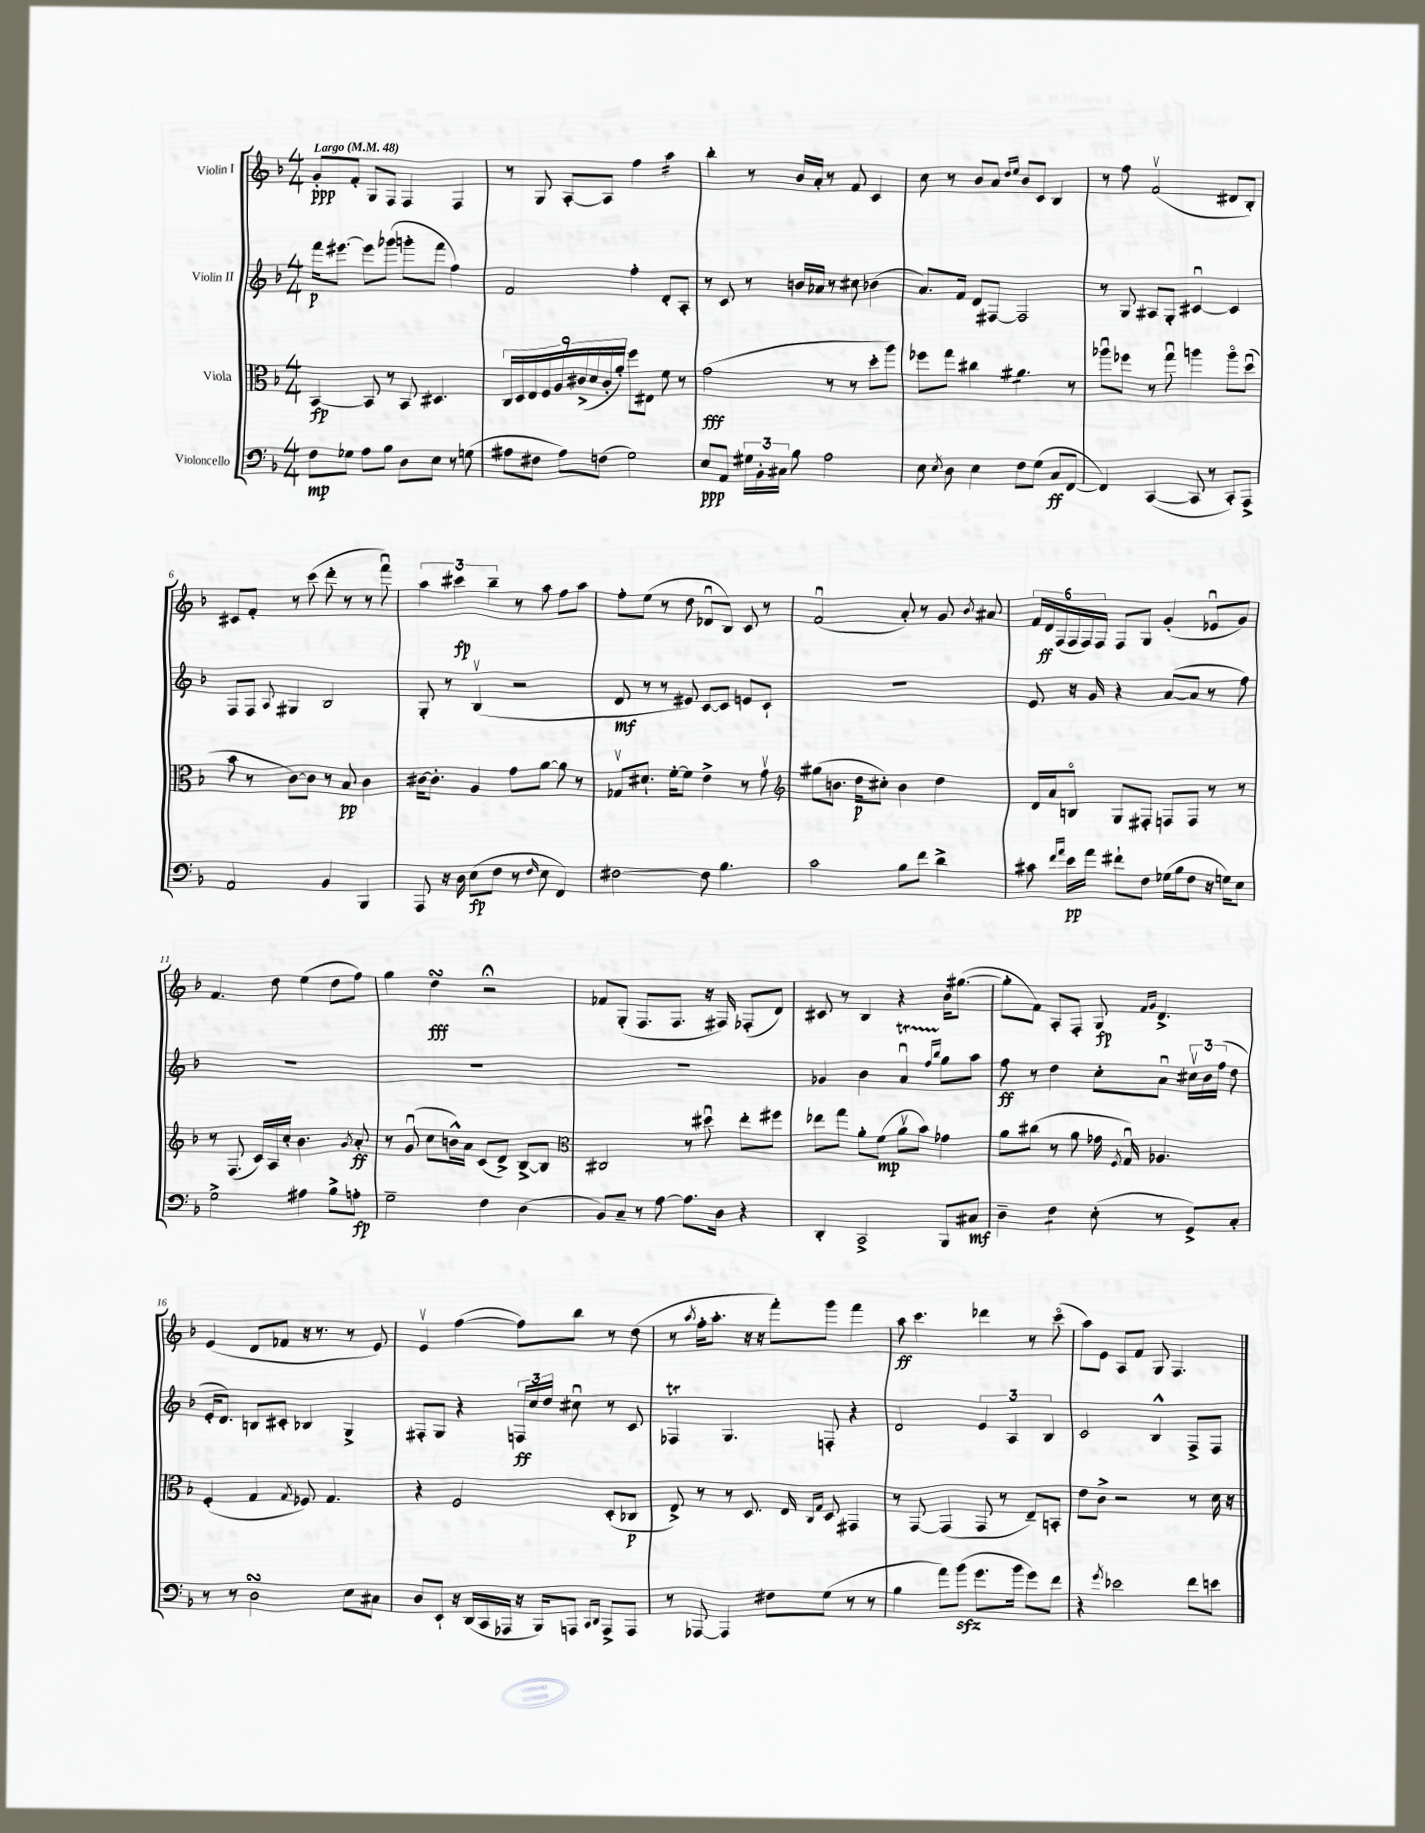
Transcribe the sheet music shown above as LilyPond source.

<<
\new StaffGroup <<
\new Staff = "s0" \with { instrumentName = "Violin I" } {
    \clef treble \key f \major \numericTimeSignature \time 4/4 \tempo "Largo" 4 = 48
    \autoBeamOff g'8[-.\ppp f'8]-. g8[ f8] f4 f4 |
    r8 g8 a8[~-. a8] f''4 a''4:16 |
    bes''4-. r8 bes'16[ a'16]-. r8 f'8 c'4 |
    c''8 r8 bes'8[ a'8] \grace { d''16[ e''16] } bes'8[ c'8] bes4 |
    r8 f''8 f'2\upbow( dis'8[ bes8]-.) |
    cis'8[ f'8]-. r8 c'''8( d'''8-. r8 r8 f'''8\downbow) |
    \tuplet 3/2 { a''4 cis'''4\fp bes''4-- } r8 a''8 f''8[ a''8] |
    f''8[-. e''8]( r8 d''8 des'8[\downbow bes8]) c'8 r8 |
    f'2\downbow( a'8-.) r8 g'8 \acciaccatura { bes'8 } ais'8 |
    \tuplet 6/4 { f'16[ d'16\ff f16( f16 f16) f16] } f8[ g8] g'4-.( ees'8[\downbow g'8]) |
    f'4. d''8 e''4( d''8[ f''8]) |
    g''4 d''4\turn\fff r2\fermata |
    fes'8[ g8]-.( f8.[ f8.] r16 fis16) fes8[-.( d'8]) |
    cis'8 r8 bes4 r4 bes'16[ gis''8.]~( |
    gis''8[-. f'8]) a8[-. f8]-. g8\fp \grace { f'16[ g'16] } d'4.-> |
    e'4( d'8[ fes'8] r16 r8. r8 e'8) |
    e'4\upbow f''4~( f''8[) bes''8] r8 d''8( |
    r8 \acciaccatura { a''8 } f''16[-. a''8.]-. r16 r16 f'''8[-.) g'''8] f'''4 |
    a''8\ff c'''4. des'''4 r8 c'''8\flageolet( |
    a''8[) e'8] a8[ f'8] g8 f4. \bar "|." |
}
\new Staff = "s1" \with { instrumentName = "Violin II" } {
    \clef treble \key f \major \numericTimeSignature \time 4/4
    \autoBeamOff f'''16[\p eis'''8.]~ eis'''8[ ges'''8]( g'''8[-. f'''8] f''4) |
    f'2 f''4-. d'8[-. a8]-. |
    r8 c'8 r8 b'16[ aes'16] r8 cis''8 bes'4( |
    a'8.[) f'16] d'8[ fis8]~ fis2 |
    r8 g8 ais8[ g8]-. cis'4~\downbow cis'4 |
    f8[ f8] \appoggiatura { a8 } gis4 bes2 |
    g8-. r8 bes4\upbow( r2 |
    d'8\mf r8 r8 eis'8) c'8[~ c'8] e'8[ c'8]-! |
    R1 |
    e'8 r16 g'16 r4 a'8[~( a'8] r8 f''8) |
    R1 |
    R1 |
    R1 |
    ges'4 bes'4 a'4\downbow\startTrillSpan \grace { f''16[ bes''16] } g''8[\stopTrillSpan a''8] |
    f''8\ff r8 d''4 c''8[-. a'8]\downbow \tuplet 3/2 { cis''16[\upbow bes'16 f''16]( } d''8 |
    e'16[-. d'8.]) b8[ cis'8]-. bes4 g4-> |
    fis8[-. g8] r4 \tuplet 3/2 { f16[\ff c''16 d''16] } cis''8\downbow r8 c'8 |
    fes4\trill g4. f8-. r4 |
    d'2 \tuplet 3/2 { e'4 a4 bes4 } |
    c'2 bes4-^ f8[-> f8] \bar "|." |
}
\new Staff = "s2" \with { instrumentName = "Viola" } {
    \clef alto \key f \major \numericTimeSignature \time 4/4
    \autoBeamOff bes,4~\fp bes,8 r8 bes,8 dis4. |
    \tuplet 9/8 { c16[ d16 e16 f16 a16 cis'16->( d'16 cis'16-. a'16]-.) } f''8[ eis8] f'8 r8 |
    g'2\fff( r8 r8 d''8[-. a''8]) |
    fes''8[ g''8] cis''4 ais'4.:8 r8 |
    aes''8[\downbow fes''8] r8 g''8\downbow a''4 a''8[\flageolet d''8]\downbow( |
    bes'8 r8 c'8[~) c'8] r8 bes8\pp c'4 |
    cis'16[~ cis'8.]-. a4 g'8[ a'8]~ a'8 r8 |
    ges8[\upbow dis'8.]-! f'16[~-. f'8] e'4-> r8 g'8\upbow |
    \clef treble gis''8[( b'8.] d''16[\p cis''8]-.) b'4 d''4 |
    d'16[ a'16 b8]\flageolet g8[ fis8]-. f8[ f8] r8 r8 |
    r8 f8.( c'16[) a16 c''16]-. bes'4. \acciaccatura { g'8 } a'8-.\ff |
    r8 g'8\downbow( c''8[ b'16-^) a'16] c'8[( d'8]->) bes8[~-> bes8] |
    \clef alto cis2 r8 dis''8\downbow e''8[-. fis''8] |
    ees''8[ g''8] a'8[-. f'8]\mp( a'8[\upbow bes'8]) ges'4 |
    a'8[ cis''8]( r8 a'8 ges'16 \acciaccatura { f8 } g16\downbow) aes4. |
    f4-.( g4 \acciaccatura { g8 } fes8) g4. |
    r4 f2 d8[-.( ces8]\p |
    e8->) r8 r8 d8. e16 \grace { c16[ g16] } d8 gis,4 |
    r8 g,8~ g,4( g,8 r8 e8[--) b,8]-. |
    e'8[ c'8]-> r2 r8 d'16 r16 \bar "|." |
}
\new Staff = "s3" \with { instrumentName = "Violoncello" } {
    \clef bass \key f \major \numericTimeSignature \time 4/4
    \autoBeamOff f8[\mp ges8] a8[ bes8] d8[ e8] r8 g8( |
    ais8[ fis8] ais8[) f8]( g2) |
    e8[\ppp a,8] \tuplet 3/2 { gis16[ bes,16-. cis16] } bes8 a2 |
    e8 \acciaccatura { e8 } d8 e4 f8[ g8]( c8[\ff f,8]~ |
    f,4) c,4~( c,8 r8 c,8[-.) a,,8]-> |
    a,2 bes,4 bes,,4 |
    a,,8 r16 d16 e8[\fp( f8] r8 \grace { f16 } e8 f,4) |
    fis2~ fis8 bes4. |
    c'2 bes8[ f'8] d'4-> |
    cis'8 \grace { f'16[ a'16] } e'16[\pp a'16] fis'8[-! f8] ges16[( bes16 f8] r16 g16[) e8] |
    g2-> ais4 bes8[-> a8]-.\fp |
    g2-- f4 d4( |
    bes,8[) c8]-- r8 a8~ a8.[ d16] r4 |
    d,4-. c,2-> bes,,8[ cis8]\mf |
    d4-- f4:8 e8-.( r8 g,8[->) c8]-. |
    r8 r8 d2\turn e8[ cis8] |
    d8[ e,8]-! r16 d,16[( c,16 aes,,16] r16 bes,,16[) a,,8] \grace { c,16[ d,16] } a,,8[-> a,,8] |
    r8 aes,,8~ aes,,4 fis8[ g8]( r8 r8 |
    bes4 a'8[) bes'8]\sfz( g'8.[ bes'16] g'8[) f'8] |
    r4 \acciaccatura { g'8 } ees'2 f'8[ e'8] \bar "|." |
}
>>
>>
